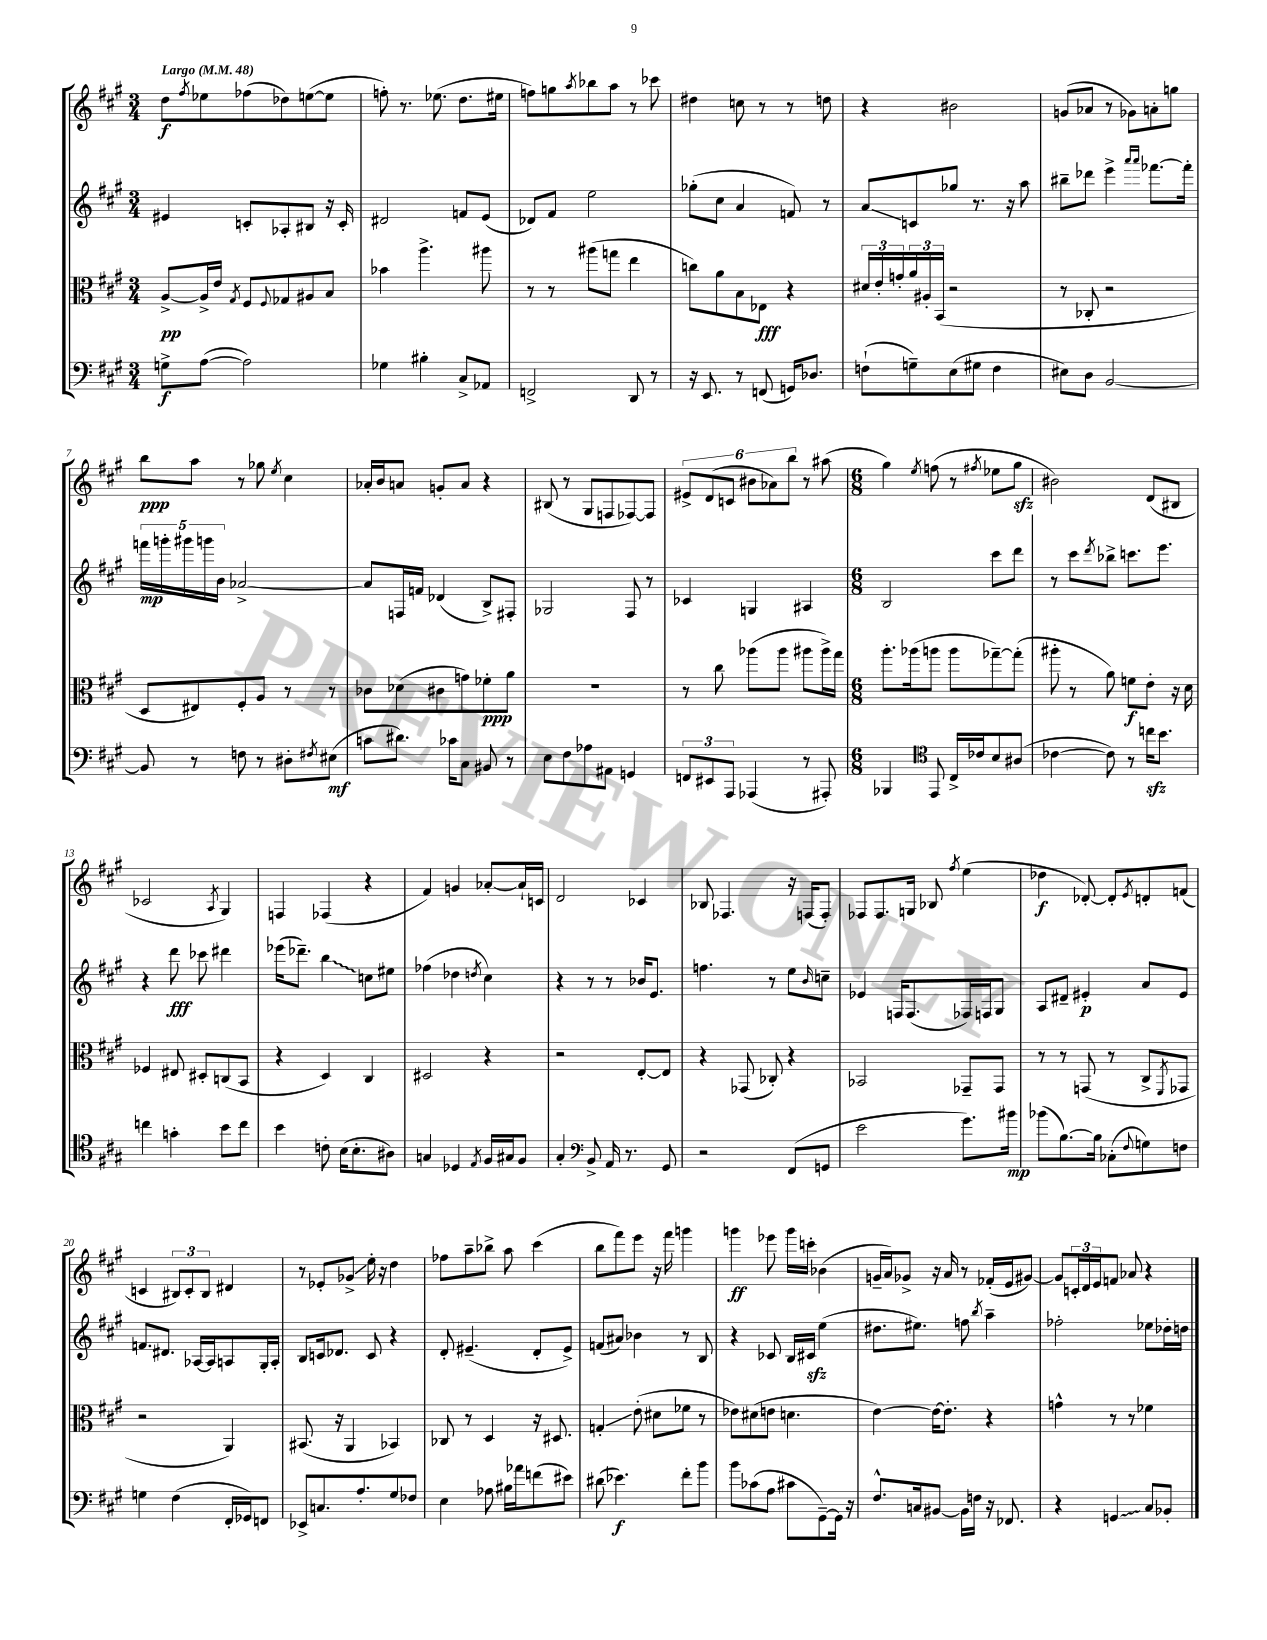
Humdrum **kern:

**kern	**kern	**kern	**kern
*staff4	*staff3	*staff2	*staff1
*clefF4	*clefC3	*clefG2	*clefG2
*k[f#c#g#]	*k[f#c#g#]	*k[f#c#g#]	*k[f#c#g#]
*M3/4	*M3/4	*M3/4	*M3/4
*MM48	*MM48	*MM48	*MM48
8G^	[8A^	4e#	8dd
.	.	.	8qff#
([8A	16A^]	.	8ee-
.	16e	.	.
.	8qG#	.	.
2A])	8F#	8c'	(8ff-
.	8qqF#	.	.
.	8G-	8A-'	8dd-)
.	8A#	8B#	([8ee
.	8B	16r	8ee]
.	.	16c'	.
=	=	=	=
4G-	4b-	2d#	8ff')
.	.	.	8.r
4B#'	4.aa^	.	.
.	.	.	(8.ee-
8C#^	.	8f	8.dd
8AA-	8aa#	(8e	.
.	.	.	16ee#
=	=	=	=
2FF^	8r	8d-)	8ff)
.	8r	8f#	8gg
.	.	.	8qaa
.	(8aa#	2ee	8bb-
.	8gg	.	8aa
8DD	4ee	.	8r
8r	.	.	8ccc-
=	=	=	=
16r	8cc)	(8gg-'	4dd#
8.EE	.	.	.
.	8a	8cc#	.
8r	8B	4a	8cc
(8FF	8E-	.	8r
16GG)	4r	8f)	8r
8.D-	.	.	.
.	.	8r	8dd
=	=	=	=
(8F`	24d#	8a	4r
.	24e'	.	.
.	24g'	.	.
8G~)	24a	8c	.
.	24A#'	.	.
.	(24BB	.	.
(8E	2r	8gg-	2b#
8G#	.	8.r	.
4F	.	.	.
.	.	16r	.
.	.	8aa	.
=	=	=	=
8E#)	8r	8bb#~	(8g
8D	8C-'	8ddd-	8a-
[2BB	2r	4eee^	8r
.	.	.	8g-)
.	.	16qqaaa	.
.	.	16qqaaa	.
.	.	[8.fff-	8a'
.	.	.	8gg
.	.	16fff-']	.
=	=	=	=
8BB]	8D	20fff	8bb
.	.	20ggg'	.
.	.	20ggg#	.
8r	8E#)	.	8aa
.	.	20ggg	.
.	.	20b	.
8F	8F#'	[2a-^	8r
8r	8A	.	8gg-
.	.	.	8qee
8D#'	8r	.	4cc#
8qF#	.	.	.
(8E#	8r	.	.
=	=	=	=
8c	8c-	8a-]	16a-'
.	.	.	16b
8.d#)	(8d-	16F	8a
.	.	16f	.
.	8c#	(4d-	8g'
16c-	.	.	.
8C#	8g)	.	8a
8BB#	8f-'	8B^)	4r
8r	8a	8F#'	.
=	=	=	=
8E	2.r	2G-	(8B#
8F#	.	.	8r
8A-	.	.	8G#
8AA#	.	.	8F
4GG	.	8F#	[8F-)
.	.	8r	8F-]
=	=	=	=
12FF	8r	4c-	12e#^
12EE#	.	.	(12d
.	8cc#	.	.
12AAA	.	.	12c
(4AAA-	(8aa-	4G	12b#
.	.	.	12a-)
.	8aa-	.	.
.	.	.	12bb
8r	8aa#	4A#	8r
8AAA#')	16aa#^)	.	(8aa#
.	16gg#	.	.
=	=	=	=
*M6/8	*M6/8	*M6/8	*M6/8
4BBB-	8.aa'	2B	4gg#)
.	(16aa-	.	.
*clefC4	*	*	*
.	.	.	8qee
8EE	8aa	.	(8ff
16C#^	8aa	.	8r
16c-	.	.	.
.	.	.	8qff#
8B	[8gg-~)	8ccc#	8ee-
(8A#	(8gg-']	8ddd	8gg#
=	=	=	=
[4c-	8aa#'	8r	2b#)
.	8r	8ccc#	.
.	.	8qddd	.
8c-])	8a)	8bb-^	.
8r	8f	8.ccc	.
16cc	8e'	.	(8d
8.b	.	8.eee	.
.	16r	.	8B#
.	16d	.	.
=	=	=	=
4cc	4F-	4r	2c-
4g'	8E#	8ddd	.
.	8D#'	8ccc-	.
.	.	.	8qA
8b	(8C	4ddd#	4G#)
8cc	8BB	.	.
=	=	=	=
4b	4r	(16eee-	4F
.	.	8.ddd-~)	.
8c'	4D)	4bb	(4F-
(16B	.	.	.
8.B'	.	.	.
.	4C#	8cc	4r
8A#)	.	8ee#	.
=	=	=	=
4G	2D#	(4ff-	4f#)
4D-	.	4dd-	4g
8qE	.	8qdd	.
16F#	4r	4cc#)	[8a-'
16G#	.	.	.
8F#	.	.	16a-`]
.	.	.	16c
=	=	=	=
4G#'	2r	4r	2d
*clefF4	*	*	*
8BB^	.	8r	.
16AA	.	8r	.
8.r	.	.	.
.	[8E'	16b-	4c-
.	.	8.e	.
8GG#	8E]	.	.
=	=	=	=
2r	4r	4.ff	8B-
.	.	.	4.F-
.	(8GG-	.	.
.	8C-')	8r	.
(8FF#	4r	8ee	16r
.	.	.	(16F
.	.	16qqb	.
8GG	.	8cc~	8F')
=	=	=	=
2e	2BB-	4e-	8F-
.	.	.	8.F-
.	.	16F	.
.	.	(8.F	16G
.	.	.	8B-
.	.	.	8qff#
8.g#)	8GG-~	16F-)	(4ee
.	.	16F	.
.	8GG-	8G#	.
16b#	.	.	.
=	=	=	=
(8b-	8r	8A	4dd-
[8.B)	8r	8d#~	.
.	(8GG	4e#'	[8d-')
16B]	.	.	.
(8C-'	8r	.	8d-']
8qqF#	.	.	8qe
8G)	8C#^	8a	8d'
.	8qFF#	.	.
8F	8GG-	8e#	(8f
=	=	=	=
4G	2r	8.f	4c
.	.	8.d#	.
(4F#	.	.	12B#)
.	.	.	12c'
.	.	[16A-	.
.	.	.	12B#
.	.	16A-]	.
16FF#'	4AA)	8A	4d#
16GG-)	.	.	.
8FF	.	16G#'	.
.	.	16A'	.
=	=	=	=
8EE-^	(8.BB#	8B	8r
8.C	.	16c	8e-'
.	16r	8.d-	.
.	4AA	.	8g-^
8.A'	.	.	.
.	.	8c	16ee'
.	.	.	16r
8G#	4BB-)	4r	4dd
8F-	.	.	.
=	=	=	=
4E	8C-	8d'	8ff-
.	8r	(4.e#~	8aa~
8A-	4D	.	8bb-^
16B#	.	.	8aa
16a-	.	.	.
(8f	16r	8d'	(4ccc#
.	8.D#	.	.
8e#)	.	8e#^)	.
=	=	=	=
(8d#	4G'	(8f	8bb
4.e-)	.	8a#)	8fff#)
.	(8e'	4b-	8eee
.	8d#	.	16r
.	.	.	16fff#
8f#'	8f-	8r	4ggg
8b	8r	8B	.
=	=	=	=
8b	8e-)	4r	4ggg
(8c-	(8d#	.	.
8A	8e	8c-	8eee-
8c#	4.d	16B	16ggg
.	.	16c#	16ccc'
[8GG#~)	.	(4ee	(4b-
16GG#]	.	.	.
16r	.	.	.
=	=	=	=
8.F#^^	[4e)	8.dd#	16g~
.	.	.	16a)
.	.	.	8g-^
16C	.	8.ee#)	.
[8BB#	16e_	.	16r
.	8.e']	.	16a
16BB#]	.	8ff	8r
16F	.	.	.
.	.	8qbb	.
16r	4r	4aa~	(16f-'
8.FF-	.	.	16e
.	.	.	[8g#)
=	=	=	=
4r	4g^^	2ff-'	8g#]
.	.	.	24c'
.	.	.	24d
.	.	.	24e
4GG	8r	.	8f
.	8r	.	8a-
8C#	4f-	8ee-	4r
8BB-'	.	16dd-'	.
.	.	16dd	.
==	==	==	==
*-	*-	*-	*-
